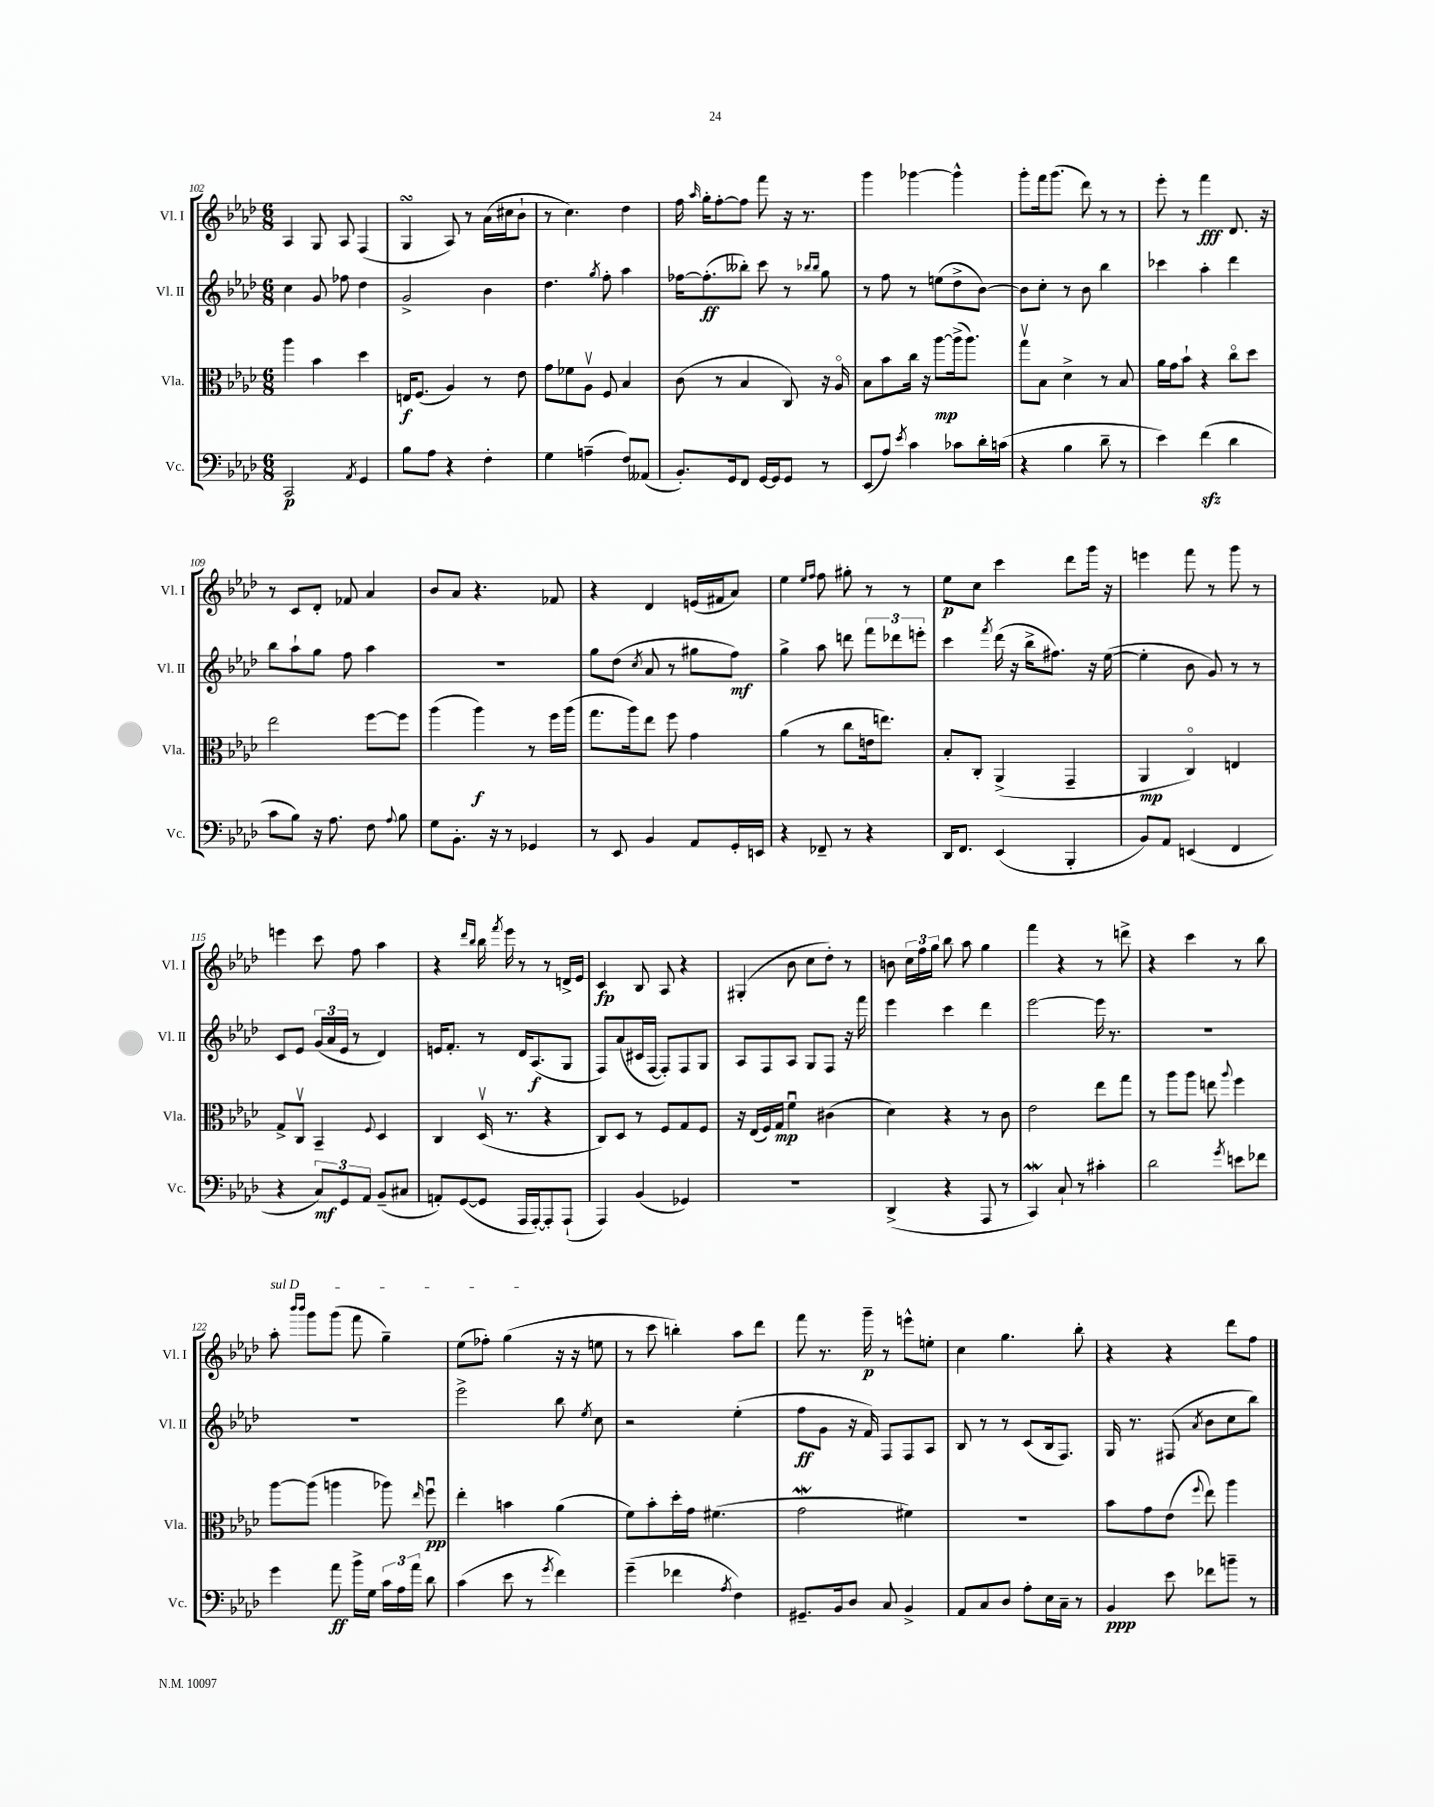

**kern	**kern	**kern	**kern
*staff4	*staff3	*staff2	*staff1
*clefF4	*clefC3	*clefG2	*clefG2
*k[b-e-a-d-]	*k[b-e-a-d-]	*k[b-e-a-d-]	*k[b-e-a-d-]
*M6/8	*M6/8	*M6/8	*M6/8
2CC	4aa-	4cc	4A-
.	4b-	8g	8G
.	.	8ff-	8A-
8qAA-	.	.	.
4GG	4dd-	4dd-	(4F
=	=	=	=
8B-	16E	2g^	4G
.	(8.F	.	.
8A-	.	.	.
4r	4A-)	.	8A-)
.	.	.	8r
4F'	8r	4b-	(16a-
.	.	.	16cc#
.	8e-	.	8b-`
=	=	=	=
4G	8g	4.dd-	8r
.	8f-	.	4.cc)
(4A~	8A-v	.	.
.	.	8qgg	.
.	8F	8ff'	.
8F)	4B-	4aa-	4dd-
(8AA--	.	.	.
=	=	=	=
8.BB-')	(8c	[16ff-	16ff
.	.	.	16qqaa-
.	.	(8.ff-']	16gg'
.	8r	.	[8ff'
16GG	.	.	.
8FF	4B-	8bb--')	8ff]
[16GG	.	8ccc	8fff
16GG]	.	.	.
8GG	8C)	8r	16r
.	.	.	8.r
.	.	16qqbb-	.
.	.	16qqbb-	.
8r	16r	8gg	.
.	16A-o	.	.
=	=	=	=
(8EE-	8B-	8r	4ggg
8A-)	8b-	8ff	.
8qe-	.	.	.
4c	16cc	8r	[4ggg-
.	16r	.	.
.	[8aa-	(8ee	.
8c-	(16aa-^]	8dd-^	4ggg-^^]
.	8.aa-)	.	.
16d-'	.	[8b-)	.
(16c	.	.	.
=	=	=	=
4r	8ggv	8b-]	8ggg'
.	8B-	8cc'	16fff
.	.	.	(8.ggg
4B-	4d-^	8r	.
.	.	8b-	8ddd-)
8d-~	8r	4bb-	8r
8r	8B-	.	8r
=	=	=	=
4e-)	16a-	4ccc-	8eee-'
.	16g	.	.
.	8b-`	.	8r
(4f	4r	4aa-'	4fff
4d-	8cco	4ddd-	8.d-
.	8dd-	.	.
.	.	.	16r
=	=	=	=
8c	2ee-	8bb-	8r
8B-)	.	8aa-`	8c
16r	.	8gg	8d-'
8.A-	.	.	.
.	.	8ff	8f-
8F	[8ff	4aa-	4a-
8qqA-	.	.	.
8B-	8ff]	.	.
=	=	=	=
8G	(4aa-	2.r	8b-
8.BB-'	.	.	8a-
.	4aa-)	.	4.r
16r	.	.	.
8r	.	.	.
4GG-	8r	.	.
.	16ff	.	8f-
.	(16aa-	.	.
=	=	=	=
8r	8.gg	8gg	4r
8EE-	.	(8dd-	.
.	16aa-)	.	.
.	.	8qcc	.
4BB-	8ee-	8a-	4d-
.	8ff	8r	.
8AA-	4g	8gg#	(16e
.	.	.	16f#
16GG'	.	8ff)	8a-)
16EE	.	.	.
=	=	=	=
4r	(4a-	4gg^	4ee-
.	.	.	16qqee-
.	.	.	16qqff
8FF-~	8r	8aa-	8ff
8r	8cc	8ddd	8gg#'
4r	16e	12fff	8r
.	8.ee)	.	.
.	.	12ddd-	.
.	.	.	8r
.	.	12eee'	.
=	=	=	=
16DD-	8B-'	4ccc	8ee-
8.FF	.	.	.
.	8C'	.	8cc
.	.	8qfff	.
(4EE-	(4AA-^	(16ddd-	4ccc
.	.	16r	.
.	.	16bb-^	.
.	.	8.ff#)	.
4BBB-'	4GG~	.	8ddd-
.	.	16r	16ggg
.	.	([16ee-	16r
=	=	=	=
8BB-)	4AA-	4ee-']	4eee
8AA-	.	.	.
(4EE	4Co)	8b-	8fff
.	.	8g)	8r
4FF	4E	8r	8ggg
.	.	8r	8r
=	=	=	=
4r	8G^	8c	4eee
.	8Cv	8e-	.
12C)	4BB-~	(24g	8ccc
.	.	24a-	.
12GG	.	24e-	.
.	.	8r	8ff
12AA-	.	.	.
.	8qqF	.	.
(8BB-~	4D-	4d-)	4aa-
8C#	.	.	.
=	=	=	=
8AA')	4C	16e	4r
.	.	8.f'	.
([8GG	.	.	.
.	.	.	16qqddd-
.	.	.	16qqbb-
8GG]	(16D-v	8r	16bb-
.	.	.	8qfff
.	8.r	.	16eee-
16AAA-	.	16d-	8r
[16AAA-')	.	(8.A-	.
8AAA-']	4r	.	8r
(8AAA-`	.	8G	16d^
.	.	.	16e-
=	=	=	=
4AAA-)	8C)	8F)	4c
.	8D-	(8a-	.
(4BB-	8r	16c#	8B-
.	.	[16F	.
.	8F	8F'])	8A-
4GG-)	8G	8F	4r
.	8F	8G	.
=	=	=	=
2.r	16r	8A-	(4G#'
.	(16E-	.	.
.	16F)	8F	.
.	16G	.	.
.	4fu	8A-	8b-
.	.	8G	8cc
.	(4c#	8F	8dd-')
.	.	16r	8r
.	.	16fff	.
=	=	=	=
(4DD-^	4d-)	4eee-	8b
.	.	.	24cc
.	.	.	24ff
.	.	.	24gg
4r	4r	4ccc	8bb-
.	.	.	8aa-
8AAA-	8r	4ddd-	4gg
8r	8c	.	.
=	=	=	=
4CC)	2e-	[2eee-	4fff
8C`	.	.	4r
8r	.	.	.
4c#'	8ee-	16eee-]	8r
.	.	8.r	.
.	8gg	.	8ddd^
=	=	=	=
2d-	8r	2.r	4r
.	8aa-	.	.
.	8aa-	.	4ccc
.	8ee	.	.
8qg	8qqaa-	.	.
8e	4ff	.	8r
8f-	.	.	8bb-
=	=	=	=
4g	[8aa-	2.r	8aa-'
.	.	.	16qqbbb-
.	.	.	16qqbbb-
.	(8aa-]	.	8ggg
8a-	4aa	.	(8ggg
16b-^	.	.	8fff
16G	.	.	.
24c	8aa-)	.	4gg~)
24A-	.	.	.
24a-	.	.	.
.	16qqee-	.	.
8d-	8ffu	.	.
=	=	=	=
(4c	4ee-'	2eee-^	(8ee-
.	.	.	8ff-')
8e-	4b	.	(4gg
8r	.	.	.
8qg	.	.	.
4f)	(4a-	8bb-	16r
.	.	.	16r
.	.	8qee-	.
.	.	8cc	8ee
=	=	=	=
(4g~	8f)	2r	8r
.	8b-'	.	8ccc
4f-	16dd-'	.	4bb')
.	16g	.	.
.	(4.f#	.	.
8qA-	.	.	.
4F)	.	(4ee-'	8aa-
.	.	.	8ddd-
=	=	=	=
8.GG#~	2g	8ff	8fff
.	.	8g	8.r
16BB-	.	.	.
8D-	.	16r	.
.	.	16f)	16ggg~
8C	.	8F	8r
4BB-^	4f#)	8F	8eee^^
.	.	8A-	8ee'
=	=	=	=
8AA-	2.r	8B-	4cc
8C	.	8r	.
8D-	.	8r	4.gg
8A-'	.	(8c	.
16E-	.	16B-	.
16C~	.	8.F)	.
8r	.	.	8bb-'
=	=	=	=
4BB-	8b-	16G	4r
.	.	8.r	.
.	8g	.	.
8e-	(8e-	(8F#	4r
.	8qqff	8qa-	.
8f-	8ee-)	8b-	.
8b~	4aa-	8cc	8ddd-
8r	.	8bb-)	8ff
==	==	==	==
*-	*-	*-	*-
